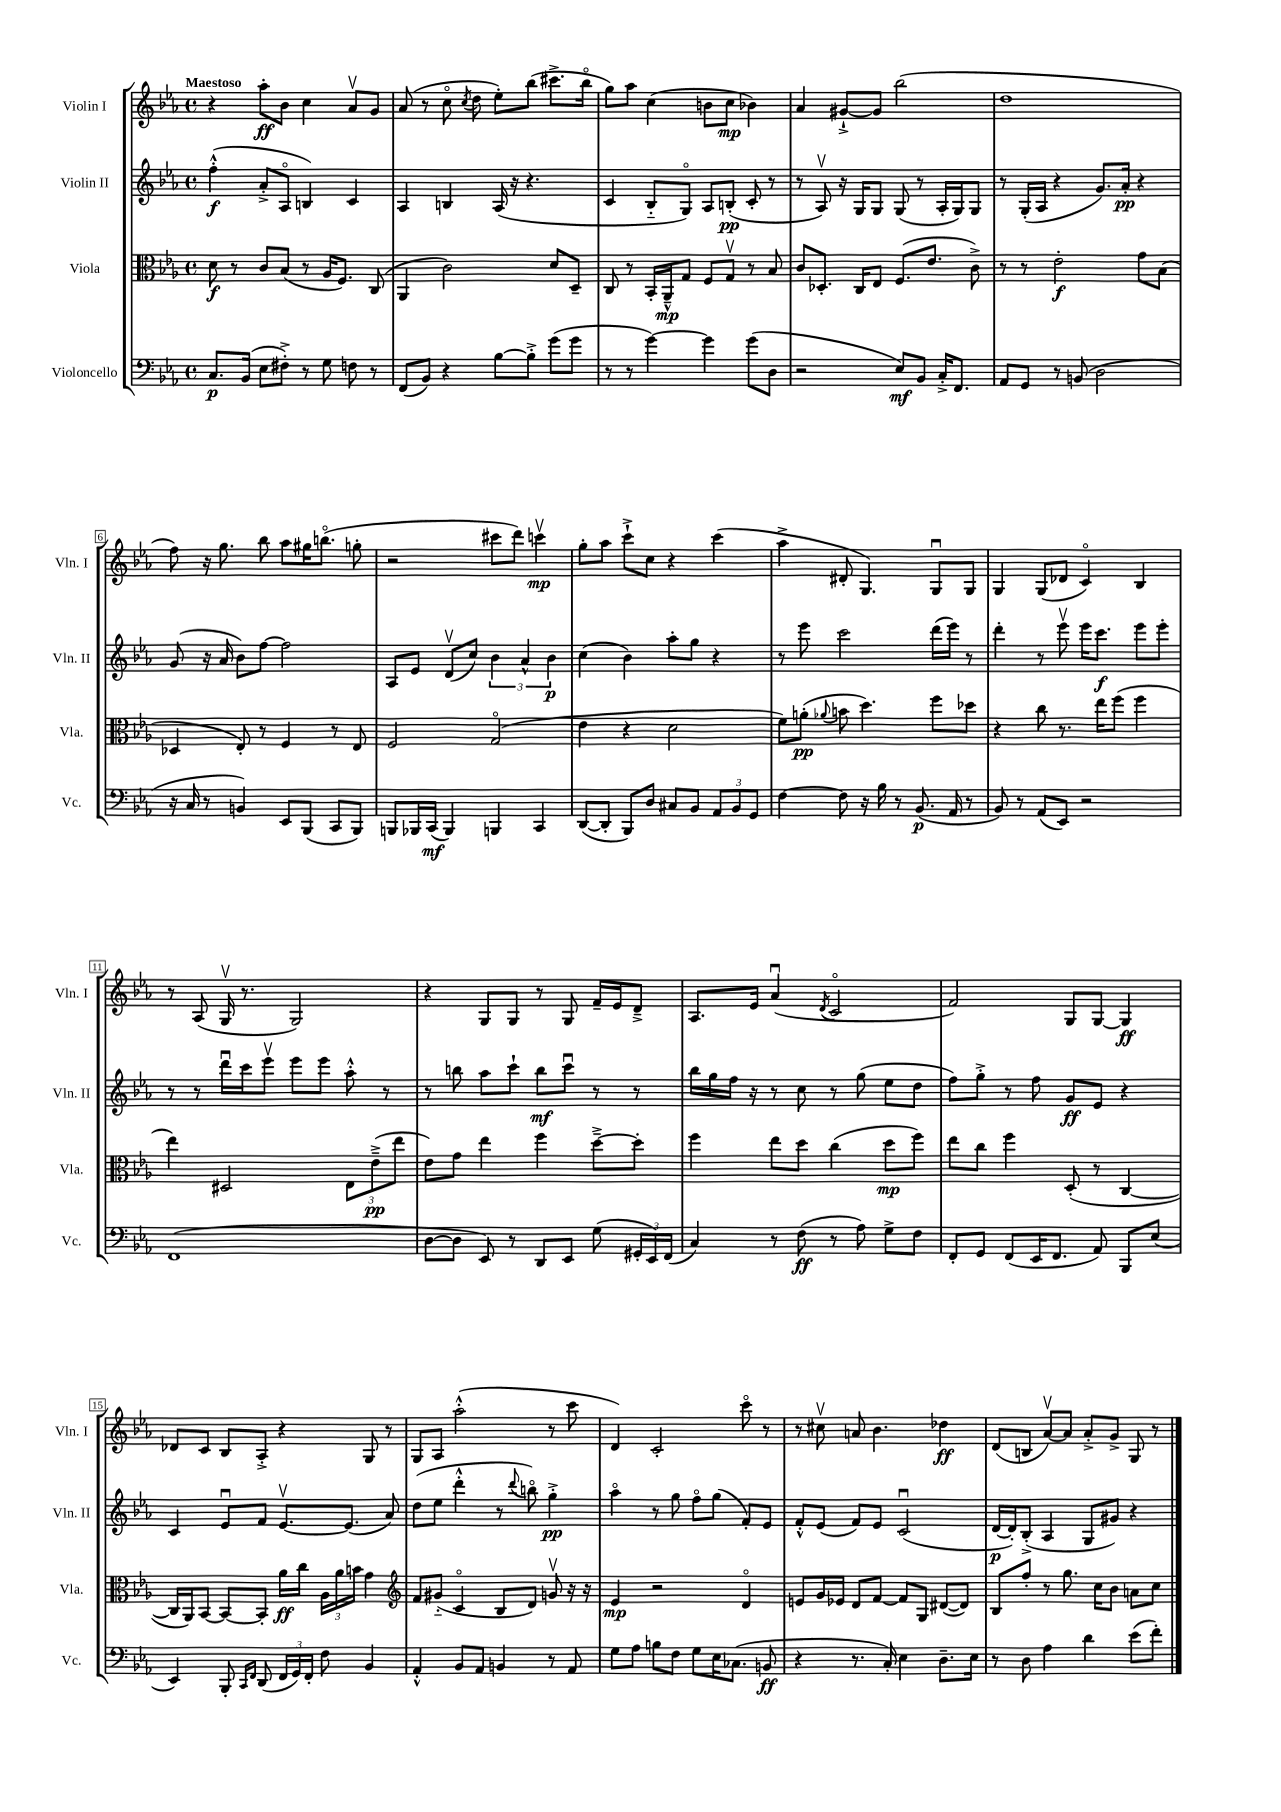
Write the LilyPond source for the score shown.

<<
\new StaffGroup <<
\new Staff = "s0" \with { instrumentName = "Violin I" shortInstrumentName = "Vln. I" } {
    \clef treble \key ees \major \defaultTimeSignature \time 4/4 \tempo "Maestoso"
    \autoBeamOff r4 aes''8[-.\ff bes'8] c''4 aes'8[\upbow g'8] |
    aes'8( r8 c''8\flageolet \acciaccatura { c''8 } d''8 ees''8[-.) bes''8]( cis'''8.[-> bes''16]\flageolet |
    g''8[) aes''8] c''4( b'8[ c''8]\mp bes'4) |
    aes'4 gis'8[~-!-> gis'8] bes''2( |
    d''1 |
    f''8) r16 g''8. bes''8 aes''8[ gis''16 b''8.]\flageolet( g''8-. |
    r2 cis'''8[ d'''8]) c'''4\upbow\mp |
    g''8[-. aes''8] c'''8[-!-> c''8] r4 c'''4( |
    aes''4-> dis'8-. g4.) g8[\downbow g8] |
    g4 g8[( des'8] c'4\flageolet) bes4 |
    r8 aes8( g16\upbow r8. g2) |
    r4 g8[ g8] r8 g8 f'16[-- ees'16 d'8]---> |
    aes8.[ ees'16] aes'4\downbow( \acciaccatura { d'8 } c'2\flageolet |
    f'2) g8[ g8]~ g4\ff |
    des'8[ c'8] bes8[ aes8]-.-> r4 g8 r8 |
    g8[ aes8] aes''2-.-^( r8 c'''8 |
    d'4) c'2-. c'''8\flageolet r8 |
    r8 cis''8\upbow a'8 bes'4. des''4\ff |
    d'8[( b8] aes'8[~\upbow) aes'8] aes'8[-.-> g'8]-> g8 r8 \bar "|." |
}
\new Staff = "s1" \with { instrumentName = "Violin II" shortInstrumentName = "Vln. II" } {
    \clef treble \key ees \major \defaultTimeSignature \time 4/4
    \autoBeamOff f''4-.-^\f( aes'8[-.-> aes8]\flageolet b4) c'4 |
    aes4 b4 aes16( r16 r4. |
    c'4 bes8[-_ g8]\flageolet) aes8[ b8]-.\pp( c'8-. r8 |
    r8 aes8\upbow) r16 g16[ g8] g8( r8 aes16[-. g16) g8] |
    r8 g16[-.( aes16] r4 g'8.[) aes'16]-.\pp r4 |
    g'8( r16 aes'16 bes'8[) f''8]~ f''2 |
    aes8[ ees'8] d'8[\upbow( c''8]) \tuplet 3/2 { bes'4 aes'4-^ bes'4\p } |
    c''4( bes'4) aes''8[-. g''8] r4 |
    r8 ees'''8 c'''2 d'''16[( ees'''16]) r8 |
    d'''4-. r8 ees'''8\upbow ees'''16[ c'''8.]\f ees'''8[ ees'''8]-. |
    r8 r8 d'''16[\downbow c'''16 ees'''8]\upbow ees'''8[ ees'''8] aes''8-.-^ r8 |
    r8 b''8 aes''8[ c'''8]-! b''8[\mf c'''8]\downbow r8 r8 |
    bes''16[ g''16 f''16] r16 r8 c''8 r8 g''8( ees''8[ d''8] |
    f''8[) g''8]-.-> r8 f''8 g'8[\ff ees'8] r4 |
    c'4 ees'8[\downbow f'8] ees'8.[~\upbow ees'8.]( aes'8) |
    d''8[( ees''8] d'''4-.-^ r8 \appoggiatura { d'''8 } b''8\flageolet) g''4-.->\pp |
    aes''4\flageolet r8 g''8 f''8[\flageolet g''8]( f'8[-.) ees'8] |
    f'8[-.-^ ees'8]( f'8[) ees'8] c'2\downbow( |
    d'16[~\p d'16-.) bes8]-.->( aes4 g8[ gis'8]) r4 \bar "|." |
}
\new Staff = "s2" \with { instrumentName = "Viola" shortInstrumentName = "Vla." } {
    \clef alto \key ees \major \defaultTimeSignature \time 4/4
    \autoBeamOff d'8\f r8 c'8[ bes8]( r8 aes16[ f8.]) c8( |
    aes,4 c'2) d'8[ d8]-- |
    c8 r8 bes,16[-. aes,16---^\mp g8] f8[ g8]\upbow r8 bes8 |
    c'8[ des8.]-. c16[ ees8] f8.[( ees'8.] c'8->) |
    r8 r8 ees'2-.\f g'8[ bes8]( |
    des4 ees8-.) r8 f4 r8 ees8 |
    f2 g2\flageolet( |
    ees'4 r4 d'2 |
    f'8[) a'8]-.\pp( \appoggiatura { aes'8 } b'8 d''4.) f''8[ des''8] |
    r4 c''8 r8. ees''16[ f''8]( f''4 |
    ees''4) dis2 \tuplet 3/2 { ees8[ ees'8--->\pp( ees''8] } |
    ees'8[) g'8] ees''4 f''4 d''8[~---> d''8]-. |
    f''4 ees''8[ d''8] c''4( d''8[\mp f''8]) |
    ees''8[ c''8] f''4 d8-.( r8 c4~ |
    c16[ aes,16) bes,8]~ bes,8[~ bes,8]-. aes'16[\ff c''16] \tuplet 3/2 { aes16[ aes'16 b'16] } g'4 |
    \clef treble f'8[ gis'8]-_( c'4\flageolet bes8[ d'8]) g'8\upbow r16 r16 |
    ees'4\mp r2 d'4\flageolet |
    e'8[ g'16 ees'16] d'8[ f'8]~ f'8[ g8] dis'8[~( dis'8]) |
    bes8[ f''8]-. r8 g''8. c''16[ bes'8] a'8[ c''8] \bar "|." |
}
\new Staff = "s3" \with { instrumentName = "Violoncello" shortInstrumentName = "Vc." } {
    \clef bass \key ees \major \defaultTimeSignature \time 4/4
    \autoBeamOff c8.[\p bes,16]( ees8[ fis8]-.->) r8 g8 f8 r8 |
    f,8[( bes,8]) r4 bes8[~ bes8]-.-> g'8[( g'8] |
    r8 r8 g'4~) g'4 g'8[( d8] |
    r2 ees8[\mf) bes,8] c16[-.-> f,8.] |
    aes,8[ g,8] r8 b,8( d2 |
    r16 c16 r8 b,4) ees,8[ bes,,8]( c,8[ bes,,8]) |
    b,,8[ bes,,16 c,16]\mf( bes,,4) b,,4 c,4 |
    d,8[~( d,8]-. bes,,8[) d8] cis8[ bes,8] \tuplet 3/2 { aes,8[ bes,8 g,8] } |
    f4~ f8 r16 bes16 r8 bes,8.\p( aes,16 r8 |
    bes,8) r8 aes,8[( ees,8]) r2 |
    f,1( |
    d8[~ d8] ees,8) r8 d,8[ ees,8] g8( \tuplet 3/2 { gis,16[-. ees,16) f,16]( } |
    c4) r8 f8\ff( r8 aes8) g8[-> f8] |
    f,8[-. g,8] f,8[( ees,16 f,8.] aes,8) bes,,8[ ees8]( |
    ees,4) bes,,8-. \grace { c,16[ f,16] } d,8( \tuplet 3/2 { f,16[ g,16) f,16]-. } f8 bes,4 |
    aes,4-.-^ bes,8[ aes,8] b,4 r8 aes,8 |
    g8[ aes8] b8[ f8] g8[ ees16 ces8.]( b,8\ff |
    r4 r8. c16-.) ees4 d8.[-- ees16] |
    r8 d8 aes4 d'4 ees'8[( f'8]-.) \bar "|." |
}
>>
>>
\layout { \context { \Score \override BarNumber.stencil = #(make-stencil-boxer 0.1 0.3 ly:text-interface::print) } }
